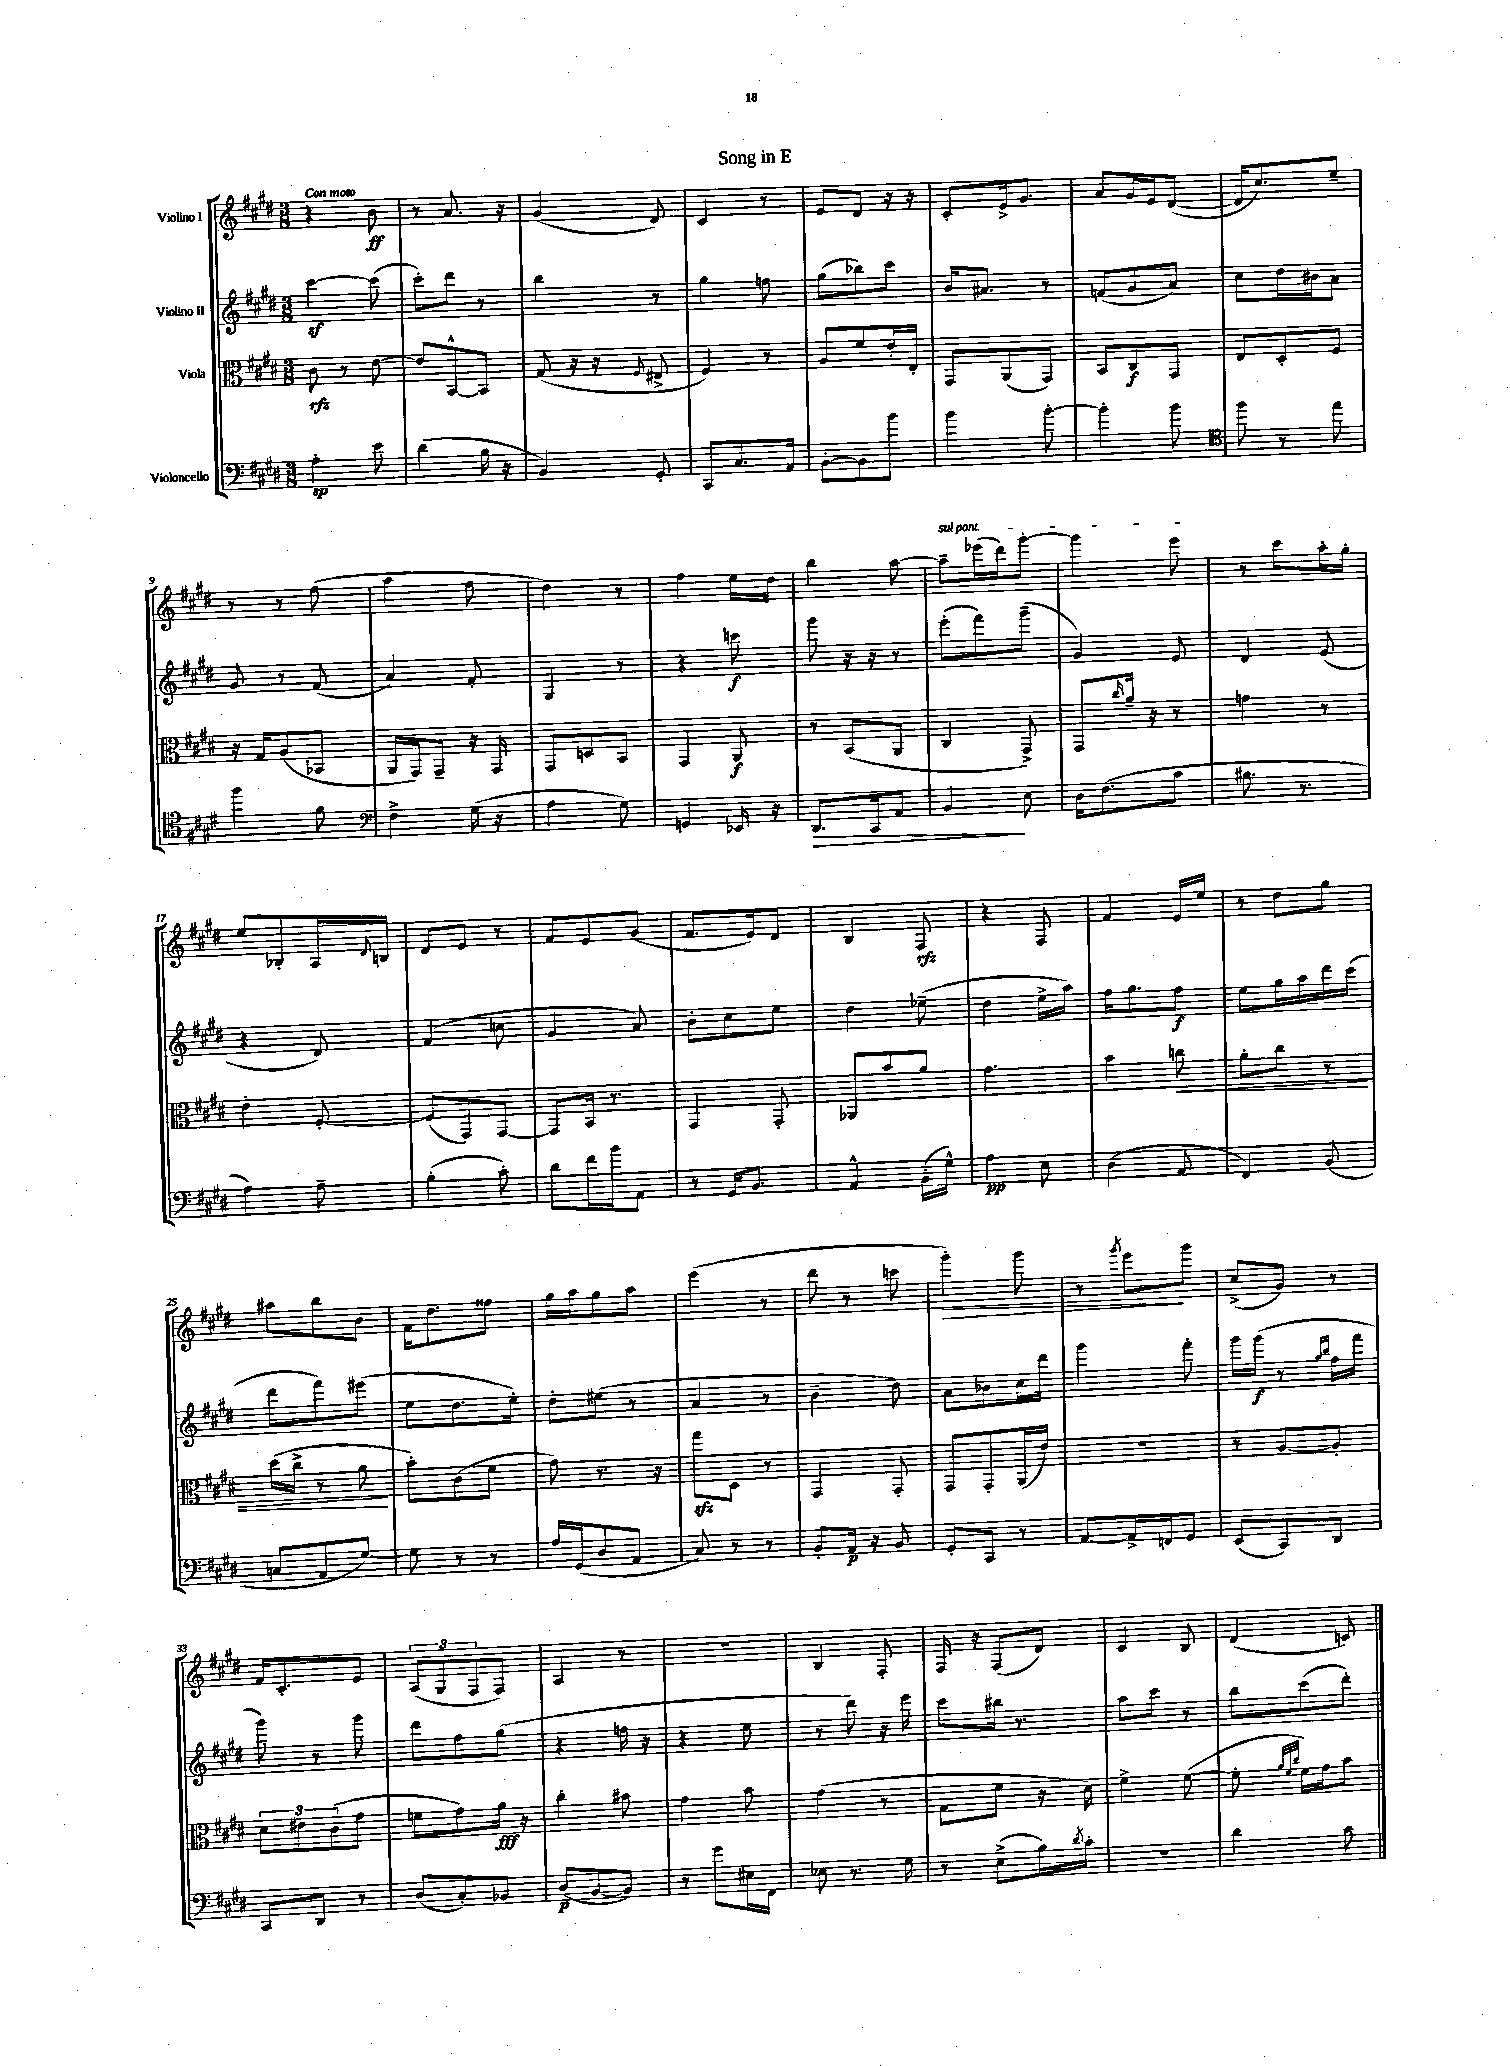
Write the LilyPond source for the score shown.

\header { title = "Song in E" }
<<
\new StaffGroup <<
\new Staff = "s0" \with { instrumentName = "Violino I" } {
    \clef treble \key e \major \numericTimeSignature \time 3/8 \tempo "Con moto"
    r4 b'8\ff |
    r8 a'8. r16 |
    gis'4( dis'8) |
    cis'4 r8 |
    e'8 dis'8 r16 r16 |
    cis'8-. e'16-> gis'8. |
    a'8 gis'16 e'16 dis'8~( |
    dis'16 cis''8.) e''8-- |
    r8 r8 fis''8( |
    a''4 fis''8 |
    dis''4) r8 |
    fis''4 e''16 dis''16 |
    b''4 a''8~ |
    \once \override TextSpanner.bound-details.left.text = \markup { \italic "sul pont." } a''8--\startTextSpan ees'''16( dis'''16) gis'''8~-. |
    gis'''4 e'''8\stopTextSpan |
    r8 cis'''8 a''16-. gis''16-. |
    e''8 bes8-. a16 \appoggiatura { dis'8 } b16 |
    dis'8 e'8 r8 |
    fis'8 e'8 gis'8( |
    fis'8. e'16) dis'8 |
    b4 fis8\rfz |
    r4 fis8 |
    fis'4 e'16 e''16 |
    r8 dis''8 gis''8 |
    ais''8 b''8 b'8 |
    fis'16 dis''8. fisis''8 |
    gis''16 a''16 gis''8 a''8 |
    e'''4( r8 |
    dis'''8 r8 c'''8 |
    gis'''4-.\>) gis'''8 |
    r8 \acciaccatura { gis'''8 } e'''8\! gis'''8 |
    cis''8->( gis'8) r8 |
    fis'16 cis'8.-. e'8 |
    \tuplet 3/2 { a8( gis8 fis8 } fis8) |
    a4 r8 |
    R4. |
    b4 fis8-. |
    fis16 r16 fis8( dis'8) |
    cis'4 b8 |
    dis'4( c'8) \bar "|." |
}
\new Staff = "s1" \with { instrumentName = "Violino II" } {
    \clef treble \key e \major \numericTimeSignature \time 3/8
    cis'''4~\sf cis'''8( |
    cis'''8-.) dis'''8 r8 |
    b''4 r8 |
    gis''4 f''8 |
    gis''8( bes''8) cis'''8 |
    b'16 ais'8. r8 |
    f'8( gis'8 a'8) |
    cis''8 dis''16 bis'16 a'8 |
    gis'8 r8 fis'8( |
    a'4) fis'8-. |
    gis4 r8 |
    r4 c'''8\f |
    gis'''8 r16 r16 r8 |
    e'''8-.( fis'''8) gis'''8--( |
    gis'4) e'8 |
    dis'4 e'8( |
    r4 dis'8) |
    fis'4( c''8 |
    gis'4 a'8) |
    b'8-. cis''8 e''8 |
    dis''4 ees''8--( |
    dis''4 e''16-> a''16) |
    fis''16 gis''8. fis''8\f |
    e''8 gis''16 a''16 dis'''16 cis'''16( |
    dis'''8 fis'''8) eis'''8( |
    e''8 dis''8. e''16-.) |
    dis''8-. eis''8( r8 |
    a'4 r8 |
    b'4-- dis''8) |
    a'8 bes'8 cis''16 dis'''16 |
    gis'''4 fis'''8-. |
    gis'''16 gis'''16\f( r8 \grace { gis''16 b''16 } fis''16 fis'''16 |
    gis'''8) r8 gis'''8 |
    dis'''8 fis''8 gis''8( |
    r4 f''16 r16 |
    r4 e''8 |
    r8 dis'''8) r16 e'''16 |
    cis'''8 bis''16 r8. |
    a''8 cis'''8 r8 |
    b''8 cis'''8( dis'''8-.) \bar "|." |
}
\new Staff = "s2" \with { instrumentName = "Viola" } {
    \clef alto \key e \major \numericTimeSignature \time 3/8
    cis'8\rfz r8 e'8~ |
    e'8 b,8~-^ b,8 |
    gis8( r16 r16 \appoggiatura { fis8 } eis8-> |
    fis4) r8 |
    a8 fis'8 e'16-. e16-. |
    gis,8 a,8( gis,8) |
    b,8 cis8\f gis,8 |
    e8 dis8-. fis8 |
    r16 gis16 a8( bes,8 |
    a,16 gis,16) gis,8-- r16 gis,16 |
    gis,8 d8 b,8 |
    gis,4 a,8\f |
    r8 b,8( a,8 |
    cis4 gis,8->) |
    gis,8 \grace { cis''16 } a'16-- r16 r8 |
    g'4 r8 |
    e'4-. fis8~-. |
    fis8( gis,8) gis,8~ |
    gis,8 b,16 r8. |
    gis,4 gis,8-. |
    aes,8 b'8 a'8 |
    gis'4. |
    b'4 c''8\< |
    a'8-. cis''8 r8 |
    dis''16( cis''16-> r8 a'8\! |
    b'8-.) cis'8( fis'8 |
    gis'8) r8. r16 |
    gis''8\sfz dis8 r8 |
    gis,4 gis,8-. |
    gis,8 gis,8-. a,16( e'16) |
    R4. |
    r8 a8~ a8-. |
    \tuplet 3/2 { dis'8 eis'8 cis'8( } gis'8 |
    f'8 gis'8) a'16\fff r16 |
    cis''4-. bis'8 |
    gis'4 b'8 |
    gis'4( r8 |
    gis8 fis'8 r16 dis'16) |
    fis'4-> fis'8~( |
    fis'8-. \grace { a'32 fis'32 cis''32 } fis'16) gis'16 b'8 \bar "|." |
}
\new Staff = "s3" \with { instrumentName = "Violoncello" } {
    \clef bass \key e \major \numericTimeSignature \time 3/8
    a4-.\sp e'8 |
    dis'4( b16 r16 |
    b,4) gis,8-. |
    cis,8 cis8. a,16 |
    b,8~-. b,8 b'8 |
    b'4 b'8~-. |
    b'4-. b'8 |
    \clef tenor fis''8 r8 e''8 |
    fis''4 fis'8 |
    \clef bass fis4-> gis16( r16 |
    a4 gis8) |
    g,4 ees,16 r16 |
    dis,8.\> cis,16 a,8 |
    b,4\! e8 |
    dis16 fis8.( cis'8 |
    bis8. r8. |
    a4) a8-- |
    b4-.( cis'8-.) |
    dis'8 fis'16 b'16 a,8 |
    r8 gis,16 b,8. |
    a,4-^ b,16-.( gis16-^) |
    a4\pp e8 |
    dis4( a,8 |
    fis,4) b,8( |
    c8 a,8 gis8~) |
    gis8 r8 r8 |
    a16 gis,16( dis8 a,8 |
    cis8) r8 r8 |
    b,8-. a,16\p r16 b,8 |
    gis,8-. cis,8 r8 |
    a,8~ a,16-> f,16 gis,8 |
    e,8( cis,8) dis,8 |
    cis,8 dis,8 r8 |
    dis8( cis8-.) bes,8 |
    dis8\p( b,8~ b,8) |
    r8 gis'8 eis16 fis,16 |
    ees8 r8. gis16 |
    r8 e8->( b16) \acciaccatura { dis'8 } cis'16-. |
    R4. |
    dis'4 cis'8 \bar "|." |
}
>>
>>
